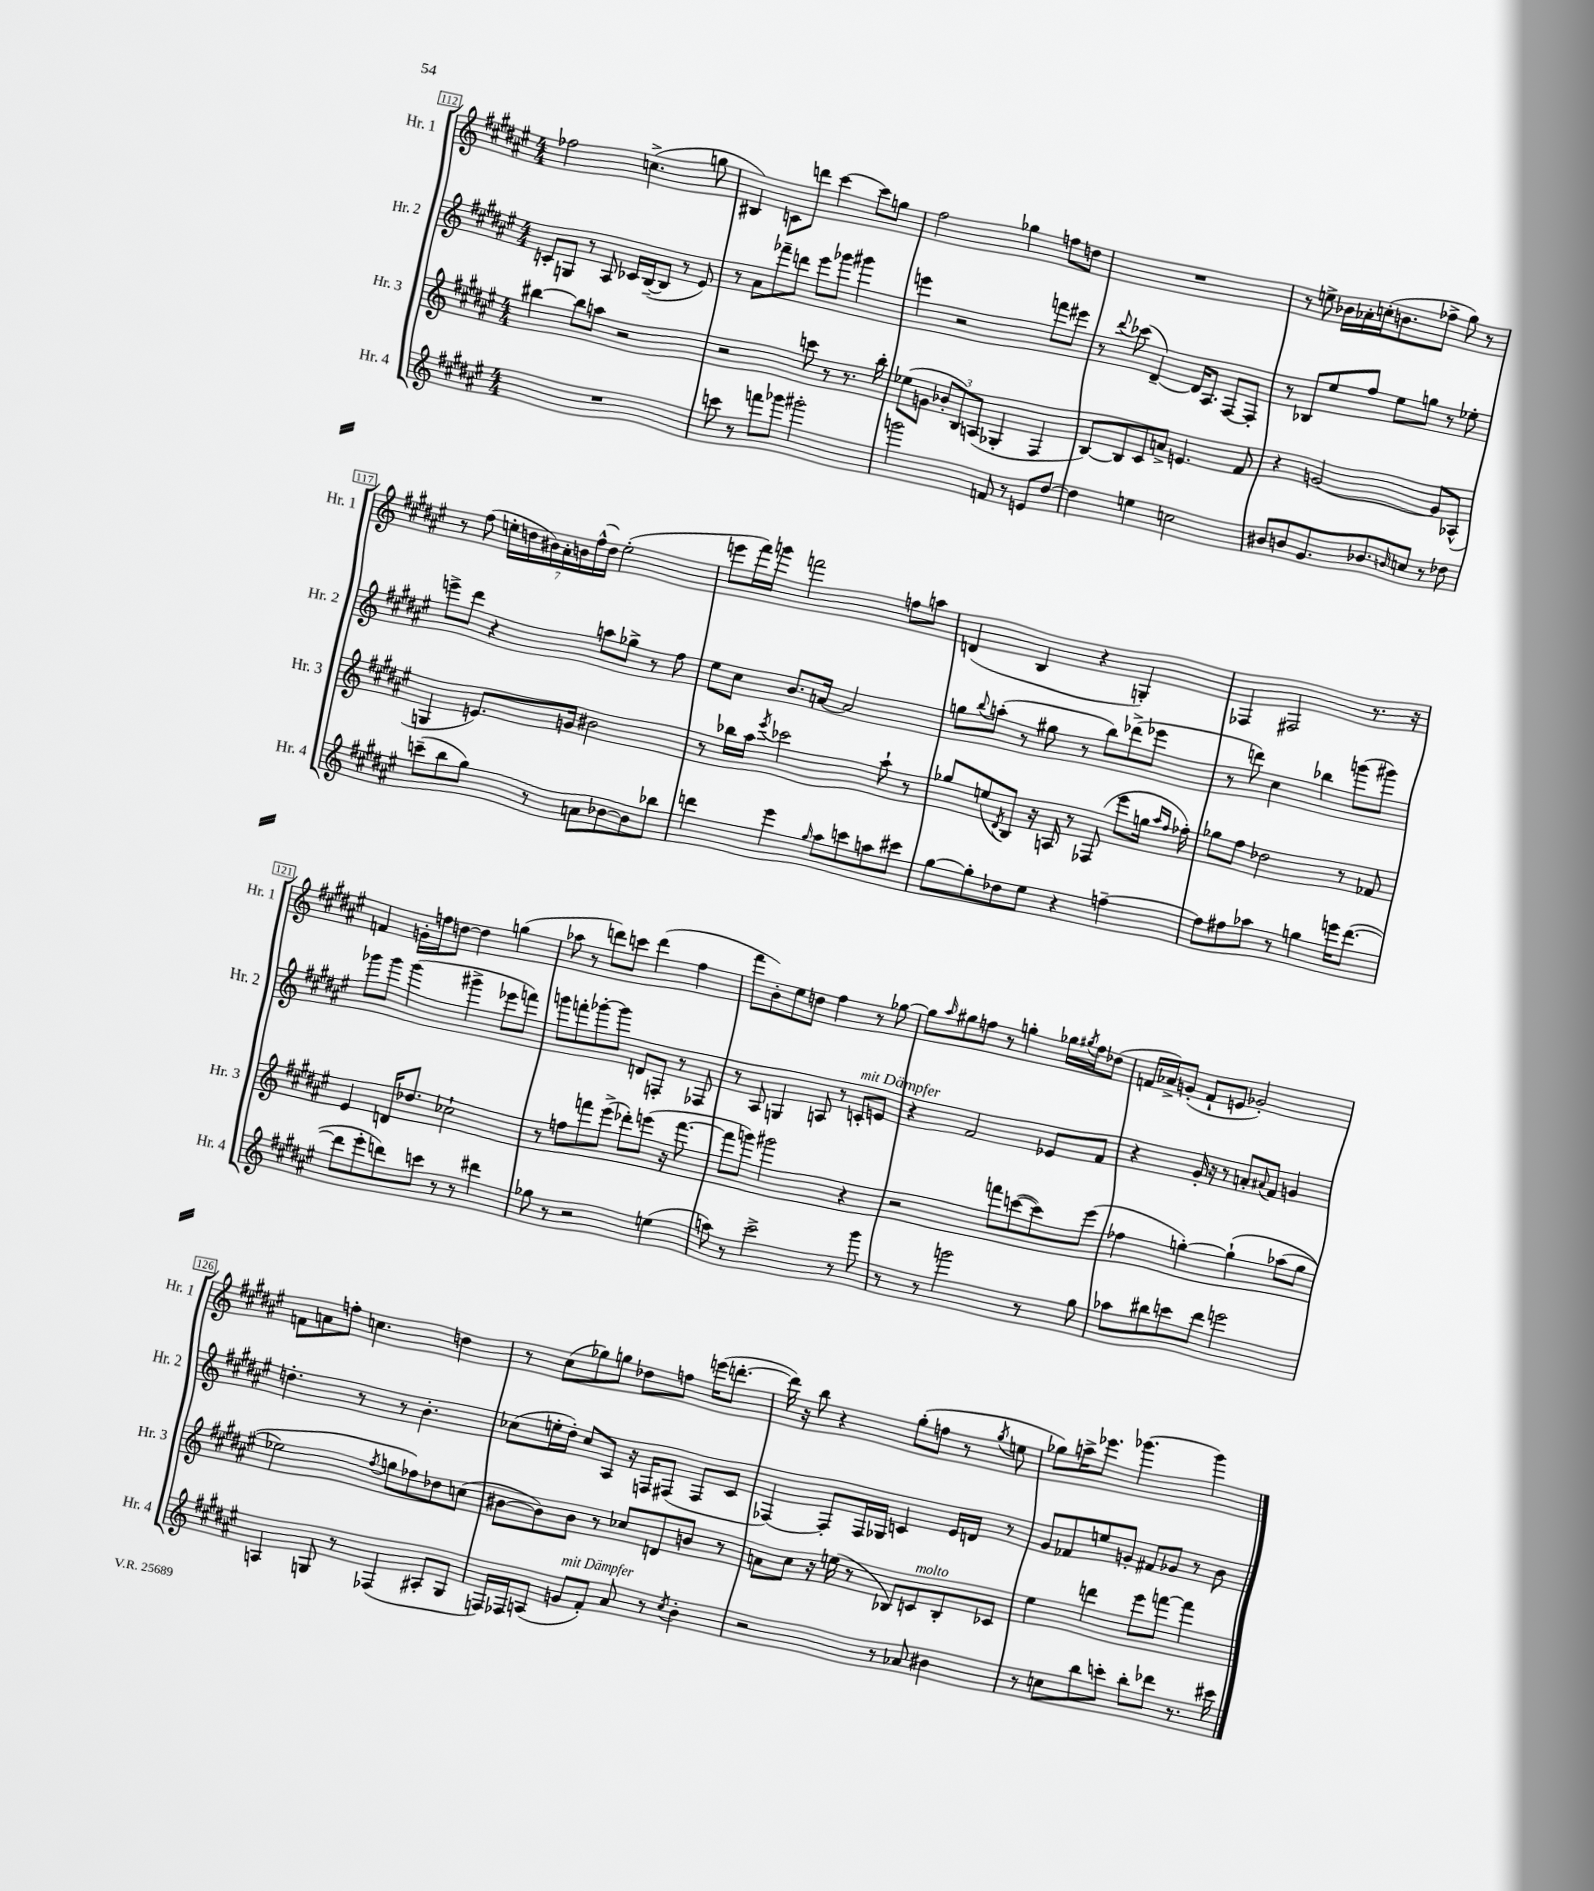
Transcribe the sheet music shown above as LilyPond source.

<<
\new StaffGroup <<
\new Staff = "s0" \with { instrumentName = "Hr. 1" shortInstrumentName = "Hr. 1" } {
    \clef treble \key fis \major \numericTimeSignature \time 4/4
    fes''2 c''4.->( g''8 |
    bis4) c'8 d'''8 cis'''4~ cis'''8 g''8 |
    fis''2 ges''4 f''8 d''8 |
    R1 |
    r8 e''8-> bes'16 aes'16-. c''16-.( b'8. fes''8-> gis''8) r8 |
    r8 fis''8( \tuplet 7/4 { e''16-. d''16 bis'16) ais'16-. b'16 fis''16-^( d''16) } e''2-.( |
    e'''8 fis'''16) g'''16 f'''2 f''8 a''8 |
    d'4( b4 r4 g4-.) |
    fes4 fis2 r8. r16 |
    f'4 g'16-. f''16 d''8~ d''4 g''4( |
    aes''8 r8 d'''8) c'''8 d'''4( fis''4 |
    fis'''8 b'8-.) eis''8 d''8 fis''4 r8 ges''8~ |
    ges''8 \grace { ais''16 } gis''8 f''8 r8 g''4-. ges''16 \acciaccatura { gis''8 } f''16 des''8( |
    f'16 aes'16->) g'8-.( f'8-! e'8 ges'2-.) |
    f'8 a'8 f''8-. c''4. d''4 |
    r8 cis''8( ges''8) g''8 des''8 f''8 e'''16( d'''8.~-. |
    d'''16) r16 b''8 r4 gis''8-.( f''8 r8 \acciaccatura { gis''8 } e''8 |
    ges''8) a''16-> ees'''8. ges'''4.~ ges'''4 \bar "|." |
}
\new Staff = "s1" \with { instrumentName = "Hr. 2" shortInstrumentName = "Hr. 2" } {
    \clef treble \key fis \major \numericTimeSignature \time 4/4
    c'8-. g8 r8 ais8 ces'16 b16~--( b8 r8 eis'8) |
    r8 ais'8 fes'''8-- d'''8 eis'''8 ges'''8 gis'''4 |
    e'''4 r2 f'''8 eis'''8 |
    r8 \appoggiatura { dis'''8 } ces'''8( dis'4~--) dis'16 ais8. fis8~ fis8-. |
    r8 bes8 eis''8 fis''8 eis''8 g''8 r8 ees''8-. |
    e'''8-> dis'''8 r4 a''8 ges''8-> r8 fis''8 |
    eis''8 cis''8 b'8. a'16~ a'2 |
    g''8 \appoggiatura { b''8 } a''8-.( r8 gis''8 r8 b''8) des'''8->( ees'''8 |
    r8 d'''8) cis''4 bes''4 g'''8( gis'''8) |
    ges'''8 ges'''8 ges'''4( gis'''4-> ees'''8 f'''8) |
    g'''8 f'''8-. ges'''8~-. ges'''8 d'8 f8-. r8 fes8 |
    r8 ais8 g4 a8 r8 c'8-.^\markup { \italic "mit Dämpfer" } e'8 |
    r4 fis'2 ees'8 fis'8 |
    r4 gis'16-. r16 r8 a'8-. \appoggiatura { ais'8 } fis'8 g'4 |
    d''4.-. r8 r8 b'4.-. |
    ces''8( e''16-. dis''16-.) ces''8 ais8 r16 f16 fis8( fis8 cis'8 |
    fes4~) fes8-. fes16 ges16 c'4 eis'16 d'16 r8 |
    gis'8 fes'8 e''8 g'8-. fis'8 ges'8 r8 b'8 \bar "|." |
}
\new Staff = "s2" \with { instrumentName = "Hr. 3" shortInstrumentName = "Hr. 3" } {
    \clef treble \key fis \major \numericTimeSignature \time 4/4
    bis''4~ bis''8 a''8 r2 |
    r2 c'''8 r8 r8. b''16-. |
    ees''8( g'8 \tuplet 3/2 { bes'8-. b8) a8( } ges4-. fis4 |
    b8~) b8 cis'8 a'8-> e'4. fis'8 |
    r4 g'2~ g'8 aes8-^( |
    g4 e'8.) g'16 bis'2 |
    r8 bes''16 ais''16 \acciaccatura { eis'''8 } ces'''2 ais''8-! r8 |
    ges''8 e''8( \acciaccatura { dis'8 } b8) r16 a16 r8 fes8( eis'''8 g''16 \grace { ais''16 fis''16 } fes''16-.) |
    ges''8 fis''8 des''2 r8 fes'8 |
    eis'4 d'16 des''8. ces''2-! |
    r8 f''8 f'''8 eis'''8->( des'''8-.) e'''8( r16 f'''8.~ |
    f'''8 g'''8) gis'''2 r4 |
    r2 f'''8 c'''8~( c'''8) eis'''8( |
    fes''4 g''4~-.) g''4-!\( aes''8( g''8 |
    ees''2) \acciaccatura { fis''8 } g''8 fes''8\) des''8 c''8( |
    bis'8~ bis'8) bis'8 r8 ces''8 d'8 b'8 r8 |
    a'8 cis''8 r16 e''16( r8 bes8) c'8^\markup { \italic "molto" } bes8-. ces'8 |
    eis''4 d'''4 eis'''8 f'''8~ f'''4 \bar "|." |
}
\new Staff = "s3" \with { instrumentName = "Hr. 4" shortInstrumentName = "Hr. 4" } {
    \clef treble \key fis \major \numericTimeSignature \time 4/4
    R1 |
    c'''8 r8 f'''8 ges'''8 gis'''2-. |
    g'''2 f'8 r8 e'8 dis''8~ |
    dis''4 e''4 c''2 |
    bis'8 b'8 gis'8. bes'8. \grace { b'16 } c''8 r8 des''8 |
    c'''8--( b''8 gis''8) r8 a'8 bes'8~ bes'8 bes''8 |
    d'''4 eis'''4 \grace { gis''16 } ais''8 c'''8 a''8 cis'''8 |
    gis''8~ gis''8-. des''8 eis''8 r4 f''4~-- |
    f''8 fis''8 aes''8 r8 g''4 e'''16 dis'''8.~( |
    dis'''8 eis'''8-. d'''8) c'''8 r8 r8 dis'''4 |
    ges''8 r8 r2 e''4( |
    a''8) r8 cis'''2-> r8 gis'''8 |
    r8 r8 g'''2 r8 gis''8 |
    aes''8 bis''8 c'''8 dis'''8 e'''2 |
    a4 g8 r8 fes4( ais8-. g8 |
    f16) fes16 a8( g'8^\markup { \italic "mit Dämpfer" } fis'8-.) ais'8 r8 \acciaccatura { cis''8 } b'4-. |
    r2 r8 aes'8 bis'4 |
    r8 c''8 b''8 c'''8-. b''8-. des'''8 r8. cis'''16 \bar "|." |
}
>>
>>
\layout { \context { \Score currentBarNumber = #112 \override BarNumber.stencil = #(make-stencil-boxer 0.1 0.3 ly:text-interface::print) } }
